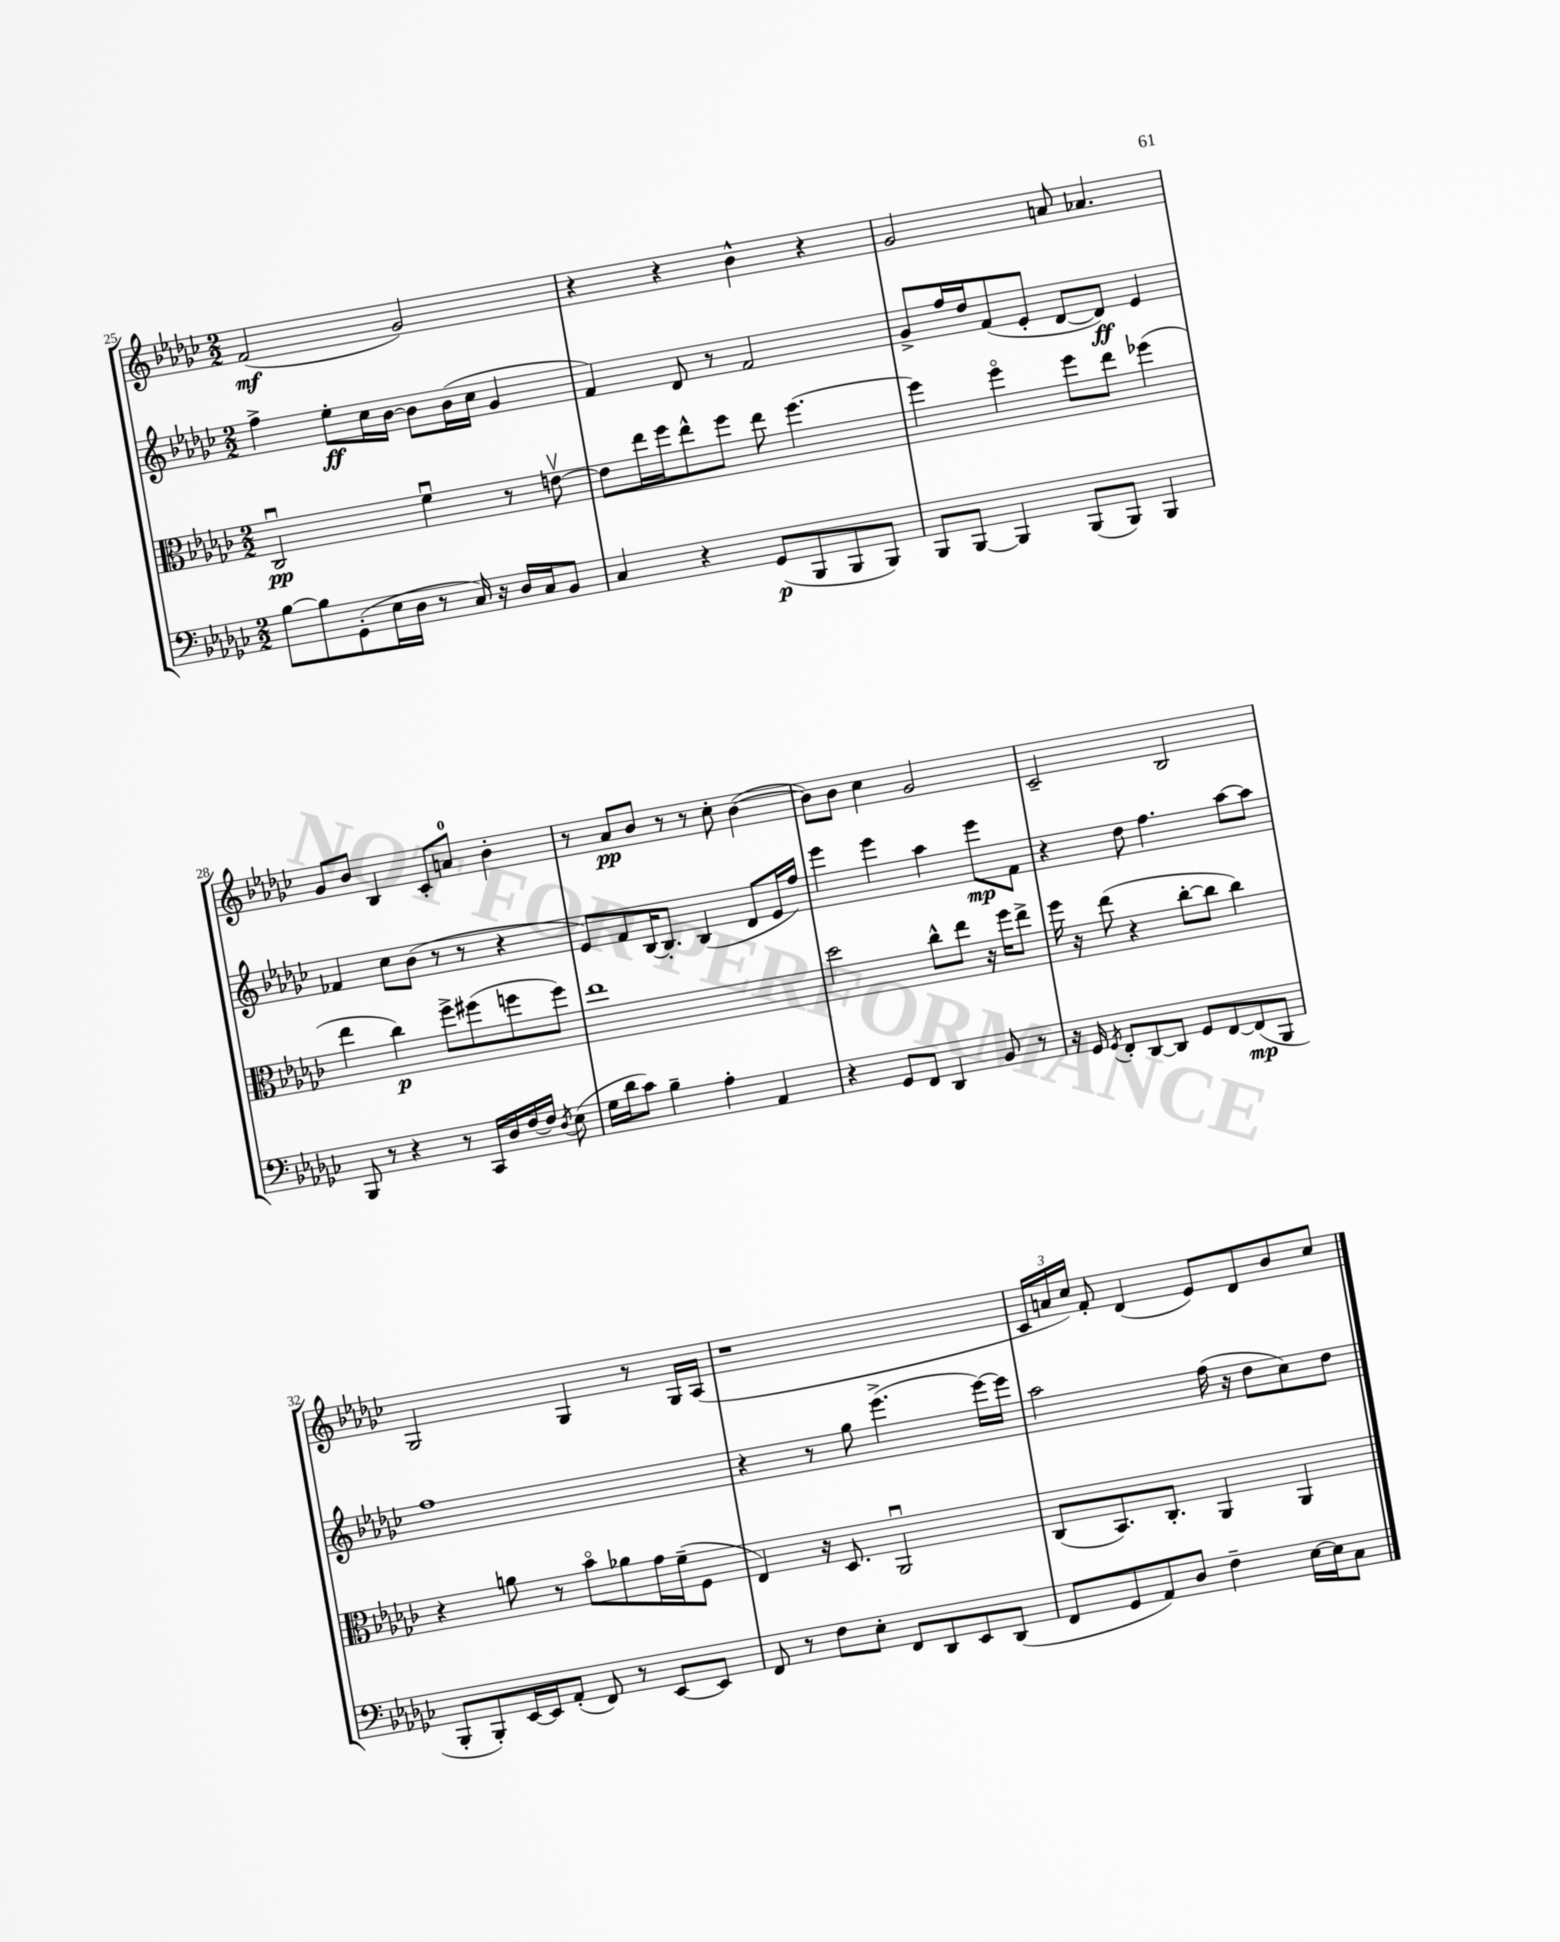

**kern	**kern	**kern	**kern
*staff4	*staff3	*staff2	*staff1
*clefF4	*clefC3	*clefG2	*clefG2
*k[b-e-a-d-g-c-]	*k[b-e-a-d-g-c-]	*k[b-e-a-d-g-c-]	*k[b-e-a-d-g-c-]
*M2/2	*M2/2	*M2/2	*M2/2
[8B-	2C-u	4ff^	(2f
8B-]	.	.	.
(8GG-'	.	8ee-'	.
16E-	.	16cc-	.
16D-	.	[16b-	.
8r	4fu	8b-]	2g-)
16C-)	.	(16b-	.
16r	.	16cc-	.
16D-	8r	4g-	.
16C-	.	.	.
8BB-	[8ev	.	.
=	=	=	=
4C-	8e]	4f)	4r
.	16ee-	.	.
.	16ff	.	.
4r	8ee-^^	8d-	4r
.	8ff	8r	.
(8GG-	8ee-	2f	4b-^^
8BBB-	[4.ff	.	.
8BBB-	.	.	4r
8BBB-)	.	.	.
=	=	=	=
8BBB-	4ff]	8g-^	2g-
[8BBB-	.	16ff	.
.	.	16dd-	.
4BBB-]	4ffo	(8f	.
.	.	8e-'	.
(8BBB-	8ff	[8d-	8a
8BBB-)	8ee-	8d-])	4.a-
4BBB-	(4ff-	4e-	.
=	=	=	=
8BBB-	4ee-	4f-	8g-
8r	.	.	8b-
4r	4cc-)	8cc-	4B-
.	.	(8b-	.
8r	8ff^	8r	8c-'
16CC-	(8ff#	8r	8a
16D-	.	.	.
[16F	8ff	4r	4b-'
16F]	.	.	.
8qD-	.	.	.
(8E-	8ff)	.	.
=	=	=	=
16G-	1ee-	8e-)	8r
16d-	.	.	.
8c-)	.	8f	8a-
4B-~	.	[16B-	8b-
.	.	8.B-']	.
.	.	.	8r
4A-'	.	(4B-	8r
.	.	.	8cc-'
4AA-	.	8d-	([4b-
.	.	16e-	.
.	.	16ff)	.
=	=	=	=
4r	2dd-	4eee-	8b-])
.	.	.	8b-
8GG-	.	4eee-	4cc-
8FF	.	.	.
4DD-	8cc-^^	4aa-	2g-
.	8ee-	.	.
8BB-	16r	8eee-	.
.	16ff	.	.
8r	8ee-^	8f	.
=	=	=	=
16r	16ff	4r	2c-~
16GG-	16r	.	.
8qGG-	.	.	.
8FF'	(8ee-	.	.
[8DD-	4r	8dd-	.
8DD-]	.	4.ff	.
8GG-	[8cc-'	.	2B-
[8FF	8cc-]	.	.
(8FF]	4cc-)	[8aa-	.
8BBB-	.	8aa-]	.
=	=	=	=
8BBB-'	4r	1ff	2G-
8BBB-')	.	.	.
[16EE-	8a	.	.
16EE-]	.	.	.
(8AA-'	8r	.	.
8FF)	8b-o	.	4G-
8r	8a-	.	.
[8EE-	16g-	.	8r
.	(16f~	.	.
8EE-]	8F	.	16G-
.	.	.	(16A-
=	=	=	=
8FF	4E-)	4r	1r
8r	.	.	.
8F	16r	8r	.
.	8.D-	.	.
8E-'	.	8gg-	.
8FF	2AA-u	(4.eee-^	.
8DD-	.	.	.
8EE-	.	.	.
(8DD-	.	[16eee-)	.
.	.	16eee-]	.
=	=	=	=
8FF	(8C-	2aa-	24c-
.	.	.	24a
.	.	.	24cc-)
8GG-	8.BB-)	.	8f'
8AA-)	.	.	(4d-
.	8.C-'	.	.
8D-	.	.	.
4F~	4AA-	(16ff	8e-)
.	.	16r	.
.	.	8dd-	8d-
[16E-	4AA-	8cc-)	8b-
16E-]	.	.	.
8C-	.	8dd-	8cc-
==	==	==	==
*-	*-	*-	*-
